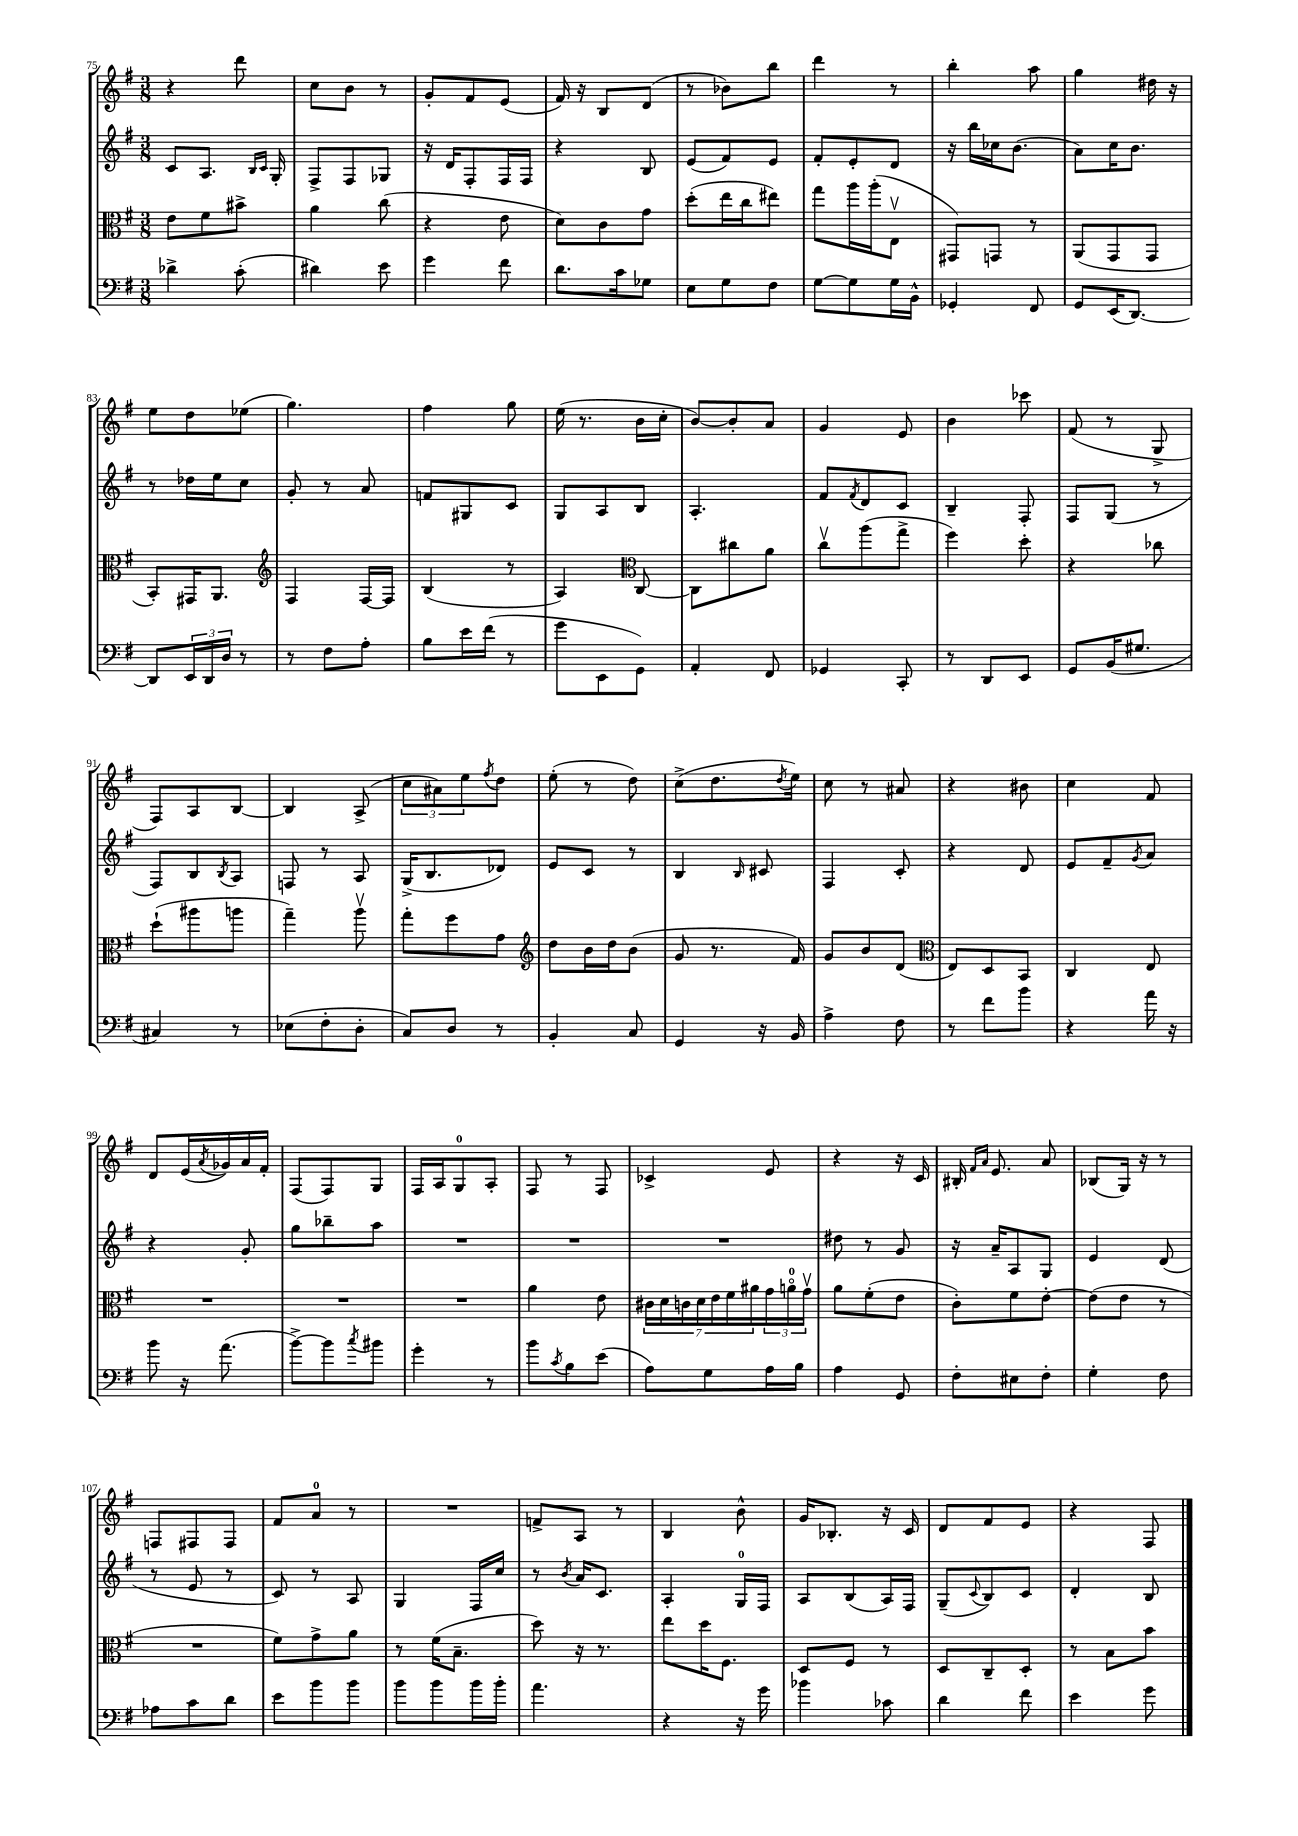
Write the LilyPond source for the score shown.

<<
\new StaffGroup <<
\new Staff = "s0" {
    \clef treble \key g \major \numericTimeSignature \time 3/8
    r4 d'''8 |
    c''8 b'8 r8 |
    g'8-. fis'8 e'8( |
    fis'16) r16 b8 d'8( |
    r8 bes'8) b''8 |
    d'''4 r8 |
    b''4-. a''8 |
    g''4 dis''16 r16 |
    e''8 d''8 ees''8( |
    g''4.) |
    fis''4 g''8 |
    e''16( r8. b'16 c''16-. |
    b'8~) b'8-. a'8 |
    g'4 e'8 |
    b'4 ces'''8 |
    fis'8( r8 g8-> |
    fis8) a8 b8~ |
    b4 a8->( |
    \tuplet 3/2 { c''8 ais'8) e''8 } \acciaccatura { fis''8 } d''8 |
    e''8-.( r8 d''8) |
    c''8->( d''8. \acciaccatura { d''8 } e''16) |
    c''8 r8 ais'8 |
    r4 bis'8 |
    c''4 fis'8 |
    d'8 e'16( \acciaccatura { a'8 } ges'16) a'16 fis'16-. |
    fis8( fis8) g8 |
    fis16 a16 g8-0 a8-. |
    fis8 r8 fis8 |
    ces'4-> e'8 |
    r4 r16 c'16 |
    bis16-. \grace { fis'16 a'16 } e'8. a'8 |
    bes8( g16) r16 r8 |
    f8 fis8 fis8 |
    fis'8 a'8-0 r8 |
    R4. |
    f'8-> a8 r8 |
    b4 b'8-^ |
    g'16 bes8.-. r16 c'16 |
    d'8 fis'8 e'8 |
    r4 fis8 \bar "|." |
}
\new Staff = "s1" {
    \clef treble \key g \major \numericTimeSignature \time 3/8
    c'8 a8. \grace { b16 c'16 } g16-. |
    fis8-> fis8 ges8 |
    r16 d'16 fis8-. fis16 fis16 |
    r4 b8 |
    e'8( fis'8) e'8 |
    fis'8-. e'8-. d'8 |
    r16 b''16 ces''16 b'8.( |
    a'8) c''16 b'8. |
    r8 des''16 e''16 c''8 |
    g'8-. r8 a'8 |
    f'8 gis8 c'8 |
    g8 a8 b8 |
    a4.-. |
    fis'8 \acciaccatura { fis'8 } d'8 c'8 |
    b4-- fis8-. |
    fis8 g8( r8 |
    fis8) b8 \acciaccatura { b8 } a8 |
    f8 r8 a8 |
    g16->( b8. des'8) |
    e'8 c'8 r8 |
    b4 \grace { b16 } cis'8 |
    fis4 c'8-. |
    r4 d'8 |
    e'8 fis'8-- \acciaccatura { g'8 } a'8 |
    r4 g'8-. |
    g''8 bes''8-- a''8 |
    R4. |
    R4. |
    R4. |
    dis''8 r8 g'8 |
    r16 a'16-- a8 g8 |
    e'4 d'8( |
    r8 e'8 r8 |
    c'8) r8 a8 |
    g4 fis16 c''16 |
    r8 \acciaccatura { b'8 } a'16 c'8. |
    a4-. g16-0 fis16 |
    a8 b8( a16) fis16 |
    g8--( \appoggiatura { c'8 } b8) c'8 |
    d'4-. b8 \bar "|." |
}
\new Staff = "s2" {
    \clef alto \key g \major \numericTimeSignature \time 3/8
    e'8 fis'8 bis'8-> |
    a'4 c''8( |
    r4 e'8 |
    d'8) c'8 g'8 |
    d''8-.( e''16 c''16 eis''8) |
    g''8 a''16 a''16-.( e8\upbow |
    gis,8) g,8 r8 |
    a,8( g,8 g,8 |
    b,8-.) gis,16 a,8. |
    \clef treble fis4 fis16~ fis16 |
    b4( r8 |
    a4) \clef alto c8~ |
    c8 cis''8 a'8 |
    c''8\upbow a''8( g''8-> |
    fis''4) d''8-. |
    r4 ces''8 |
    d''8-!( ais''8 a''8 |
    g''4--) a''8\upbow |
    g''8-. fis''8 g'8 |
    \clef treble d''8 b'16 d''16 b'8( |
    g'8 r8. fis'16) |
    g'8 b'8 d'8( |
    \clef alto e8) d8 b,8 |
    c4 e8 |
    R4. |
    R4. |
    R4. |
    a'4 e'8 |
    \tuplet 7/4 { cis'16 d'16 c'16 d'16 e'16 fis'16 ais'16 } \tuplet 3/2 { g'16 a'16-0\flageolet g'16\upbow } |
    a'8 fis'8-.( e'8 |
    c'8-.) fis'8 e'8~-. |
    e'8( e'8 r8 |
    R4. |
    fis'8) g'8-> a'8 |
    r8 fis'16( b8.-- |
    d''8) r16 r8. |
    e''8 d''16 fis8. |
    d8 fis8 r8 |
    d8 c8-- d8-. |
    r8 b8 b'8 \bar "|." |
}
\new Staff = "s3" {
    \clef bass \key g \major \numericTimeSignature \time 3/8
    des'4-> c'8-.( |
    dis'4) e'8 |
    g'4 fis'8 |
    d'8. c'16 ges8 |
    e8 g8 fis8 |
    g8~ g8 g16 b,16-^ |
    ges,4-. fis,8 |
    g,8 e,16( d,8.~) |
    d,8 \tuplet 3/2 { e,16 d,16 d16 } r8 |
    r8 fis8 a8-. |
    b8 e'16 fis'16( r8 |
    g'8 e,8 g,8) |
    a,4-. fis,8 |
    ges,4 c,8-. |
    r8 d,8 e,8 |
    g,8 b,16( gis8. |
    cis4) r8 |
    ees8( fis8-. d8-. |
    c8) d8 r8 |
    b,4-. c8 |
    g,4 r16 b,16 |
    a4-> fis8 |
    r8 fis'8 b'8 |
    r4 a'16 r16 |
    b'8 r16 a'8.( |
    b'8~->) b'8 \acciaccatura { c''8 } bis'8 |
    g'4-. r8 |
    b'8 \acciaccatura { c'8 } b8 e'8( |
    a8) g8 a16 b16 |
    a4 g,8 |
    fis8-. eis8 fis8-. |
    g4-. fis8 |
    aes8 c'8 d'8 |
    e'8 b'8 b'8 |
    b'8 b'8 b'16 b'16-. |
    a'4. |
    r4 r16 g'16 |
    bes'4 ces'8 |
    d'4 fis'8 |
    e'4 g'8 \bar "|." |
}
>>
>>
\layout { \context { \Score currentBarNumber = #75 } }
